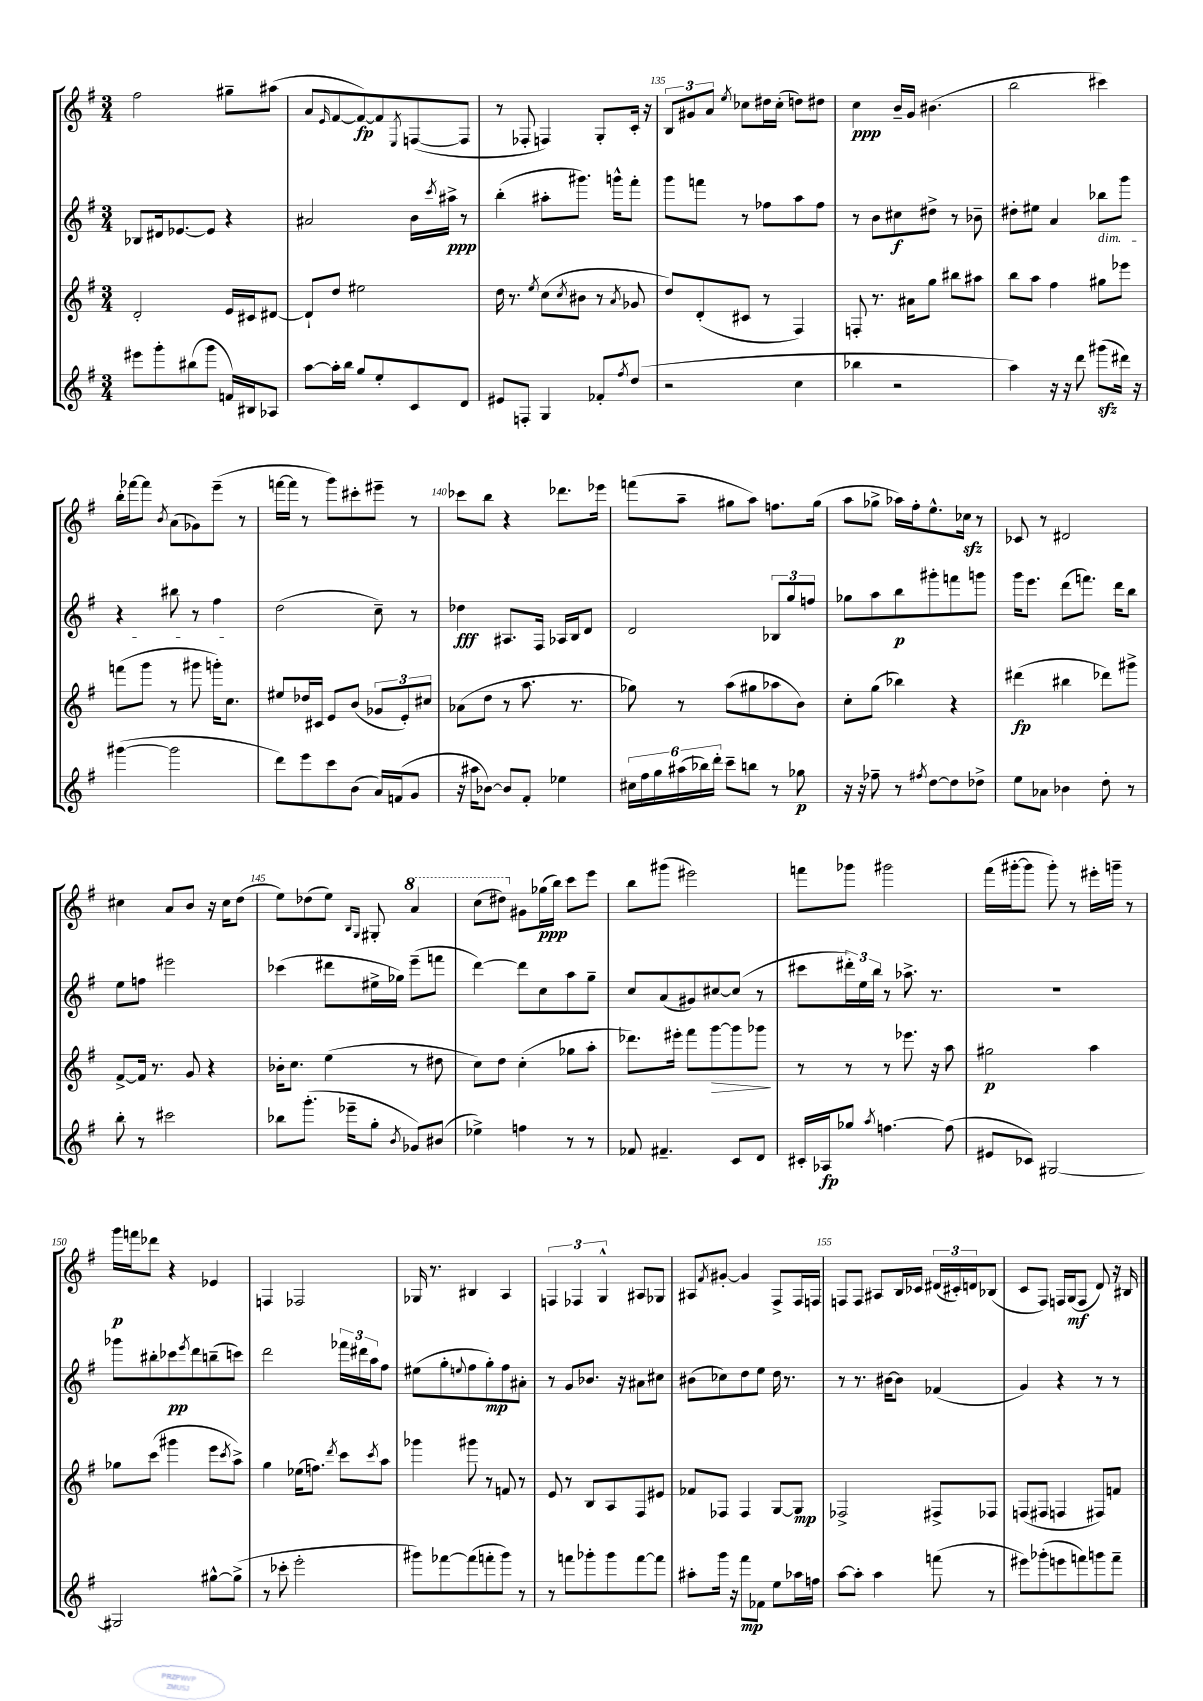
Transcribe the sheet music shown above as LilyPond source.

<<
\new StaffGroup <<
\new Staff = "s0" {
    \clef treble \key g \major \numericTimeSignature \time 3/4
    fis''2 gis''8-- ais''8( |
    a'8 \grace { e'16 } fis'8~ fis'8~\fp) fis'8 \acciaccatura { e8 } f8~( f8 |
    r8 fes8-. f4) g8-. c'16-. r16 |
    \tuplet 3/2 { b8 gis'8 a'8 } \acciaccatura { e''8 } ces''8 dis''16 ces''16-.( d''8) dis''8 |
    c''4\ppp b'16-- g'16 bis'4.( |
    b''2 cis'''4) |
    b''16-. fes'''16~ fes'''8 \acciaccatura { b'8 } a'8( ges'8) e'''8--( r8 |
    f'''16~ f'''16 r8 g'''8) cis'''8-. eis'''8-- r8 |
    ces'''8 b''8 r4 des'''8. ees'''16 |
    f'''8( a''8-- gis''8 a''8) f''8. gis''16( |
    a''8 ges''8-> aes''16) fis''16-. e''8.-^ ces''16\sfz r8 |
    ces'8 r8 dis'2 |
    cis''4 a'8 b'8 r16 cis''16 d''8( |
    e''8) des''8( e''8) \grace { b16 g16 } gis8-. \ottava #1 a''4 |
    c'''8( dis'''8) \ottava #0 gis'8 ges''16\ppp( b''16) c'''8 e'''8 |
    b''8 gis'''8( eis'''2) |
    f'''8 ges'''8 gis'''2 |
    fis'''16( gis'''16~-. gis'''8 gis'''8-.) r8 eis'''16-. g'''16-- r8 |
    g'''16\p f'''16 des'''8 r4 ees'4 |
    f4 fes2 |
    ges16 r8. bis4 a4 |
    \tuplet 3/2 { f4 fes4 g4-^ } ais8 ges8 |
    ais8 \acciaccatura { fis'8 } gis'8~-. gis'4 fis8-> fis16 f16 |
    f8 f8 ais8 b16 ces'16 \tuplet 3/2 { dis'16( cis'16-.) d'16 } bes8( |
    c'8 fis8) f16 g16\mf( f8 d'8) r16 bis16 \bar "|." |
}
\new Staff = "s1" {
    \clef treble \key g \major \numericTimeSignature \time 3/4
    bes8 dis'16 ees'8.~ ees'8 r4 |
    ais'2 b'16 \acciaccatura { c'''8 } ais''16->\ppp r8 |
    b''4-.( ais''8-. gis'''8.) g'''16-^ fis'''8-. |
    g'''8 f'''8 r8 fes''8 a''8 fes''8 |
    r8 b'8 cis''8\f dis''8-> r8 bes'8-- |
    dis''8-. eis''8 a'4 bes''8\dim g'''8 |
    r4 bis''8 r8 fis''4\! |
    d''2( c''8--) r8 |
    des''4\fff ais8. fis16 aes16 b16 d'8 |
    d'2 \tuplet 3/2 { bes8 g''8 f''8 } |
    ges''8 a''8 b''8\p gis'''8-. f'''8 g'''8 |
    g'''16 e'''8. d'''8( f'''8.) d'''16 b''8 |
    e''8 f''8 eis'''2 |
    ces'''4( dis'''8 eis''16-> ges''16) e'''8--( f'''8 |
    d'''4~) d'''8 c''8 a''8 g''8-- |
    c''8 a'8( gis'8) cis''8~ cis''8( r8 |
    cis'''8 \tuplet 3/2 { dis'''16-.) e''16 b''16 } r8 aes''8.-> r8. |
    R2. |
    ges'''8 bis''8-. ces'''8\pp \acciaccatura { e'''8 } d'''8 b''8--( c'''8) |
    d'''2 \tuplet 3/2 { fes'''16 dis'''16 a''16 } fis''8 |
    eis''8( g''8-. \appoggiatura { e''8 } fis''8 g''8-.\mp) fis''8 ais'8-. |
    r8 g'8 bes'8. r16 ais'8 cis''8 |
    bis'8( ces''8) d''8 e''8 d''16 r8. |
    r8 r8. bis'16~ bis'8 fes'4( |
    g'4) r4 r8 r8 \bar "|." |
}
\new Staff = "s2" {
    \clef treble \key g \major \numericTimeSignature \time 3/4
    d'2-. e'16 cis'16 dis'8~ |
    dis'8-! d''8 eis''2 |
    d''16 r8. \acciaccatura { e''8 } c''8( \acciaccatura { c''8 } bis'8 r8 \acciaccatura { a'8 } ges'8 |
    d''8) d'8-.( cis'8 r8 fis4) |
    f8-. r8. ais'16 g''8 bis''8 ais''8 |
    b''8 a''8 fis''4 gis''8 ees'''8 |
    f'''8( g'''8 r8 gis'''8 g'''16-.) c''8. |
    eis''8 des''16 cis'16 e'8 b'8( \tuplet 3/2 { ges'8 e'8-.) cis''8 } |
    aes'8( d''8 r8 a''8. r8. |
    ges''8) r8 a''8( gis''8 aes''8 b'8) |
    c''8-. g''8( bes''4) r4 |
    dis'''4\fp( bis''4 des'''8) gis'''8-> |
    fis'8~-> fis'16 r8. g'8 r4 |
    bes'16-. c''8. e''4( r8 dis''8 |
    c''8) d''8 c''4-.( ges''8 a''8-. |
    des'''8.) eis'''16-. fis'''8 g'''8~\> g'''8 ges'''8\! |
    r8 r8 r8 ees'''8. r16 a''8 |
    gis''2\p a''4 |
    ges''8 c'''8( gis'''4 e'''8 \acciaccatura { c'''8 } a''8->) |
    g''4 ees''16( f''8.) \acciaccatura { d'''8 } c'''8 \acciaccatura { c'''8 } a''8 |
    ges'''4 gis'''8 r8 f'8 r8 |
    e'8 r8 b8 a8 fis8 eis'8 |
    fes'8 fes8 fes4 g8~ g8\mp |
    fes2-> fis8-> fes8 |
    f8( fis8 f4 fis8) f'8 \bar "|." |
}
\new Staff = "s3" {
    \clef treble \key g \major \numericTimeSignature \time 3/4
    eis'''8 g'''8-. bis''8( g'''8 f'16) bis16 aes8 |
    a''8~ a''16-. b''16 g''8 e''8-. c'8 d'8 |
    eis'8 f8-. g4 fes'8-. \acciaccatura { fis''8 } d''8( |
    r2 c''4 |
    bes''4 r2 |
    a''4) r16 r16 d'''8 gis'''8\sfz( dis'''16) r16 |
    gis'''4~( gis'''2 |
    d'''8) e'''8 c'''8 b'8( a'16) f'16( g'8 |
    r16 ais''16 bes'8~) bes'8 fis'8-. ees''4 |
    \tuplet 6/4 { cis''16 fis''16 g''16 ais''16( bes''16) d'''16-. } c'''8-- b''8 r8 ges''8\p |
    r16 r16 fes''8-- r8 \acciaccatura { fis''8 } d''8~ d''8 des''8-> |
    e''8 aes'8 bes'4 d''8-. r8 |
    b''8-. r8 cis'''2 |
    bes''8 g'''8.-.( ees'''16-- g''8-. \acciaccatura { b'8 } ges'8) bis'8( |
    ees''4->) f''4 r8 r8 |
    fes'8 fis'4.-- c'8 d'8 |
    cis'16-. aes16\fp ges''8 \acciaccatura { a''8 } f''4.~ f''8( |
    eis'8 ces'8) gis2~ |
    gis2 gis''8~-^ gis''8->( |
    r8 ces'''8-. e'''2-. |
    gis'''8) fes'''8~ fes'''8( f'''8-. gis'''8) r8 |
    r8 f'''8 ges'''8-. ges'''8 f'''8~ f'''8 |
    ais''8-. g'''16 r16 fis'''8\mp fes'8 e''8 aes''16 f''16 |
    a''8~ a''8-. a''4 f'''8( r8 |
    eis'''8) ges'''8-.( e'''8 f'''8) g'''8 f'''8-- \bar "|." |
}
>>
>>
\layout { \context { \Score currentBarNumber = #132 \override BarNumber.break-visibility = ##(#f #t #t) barNumberVisibility = #(every-nth-bar-number-visible 5) } }
